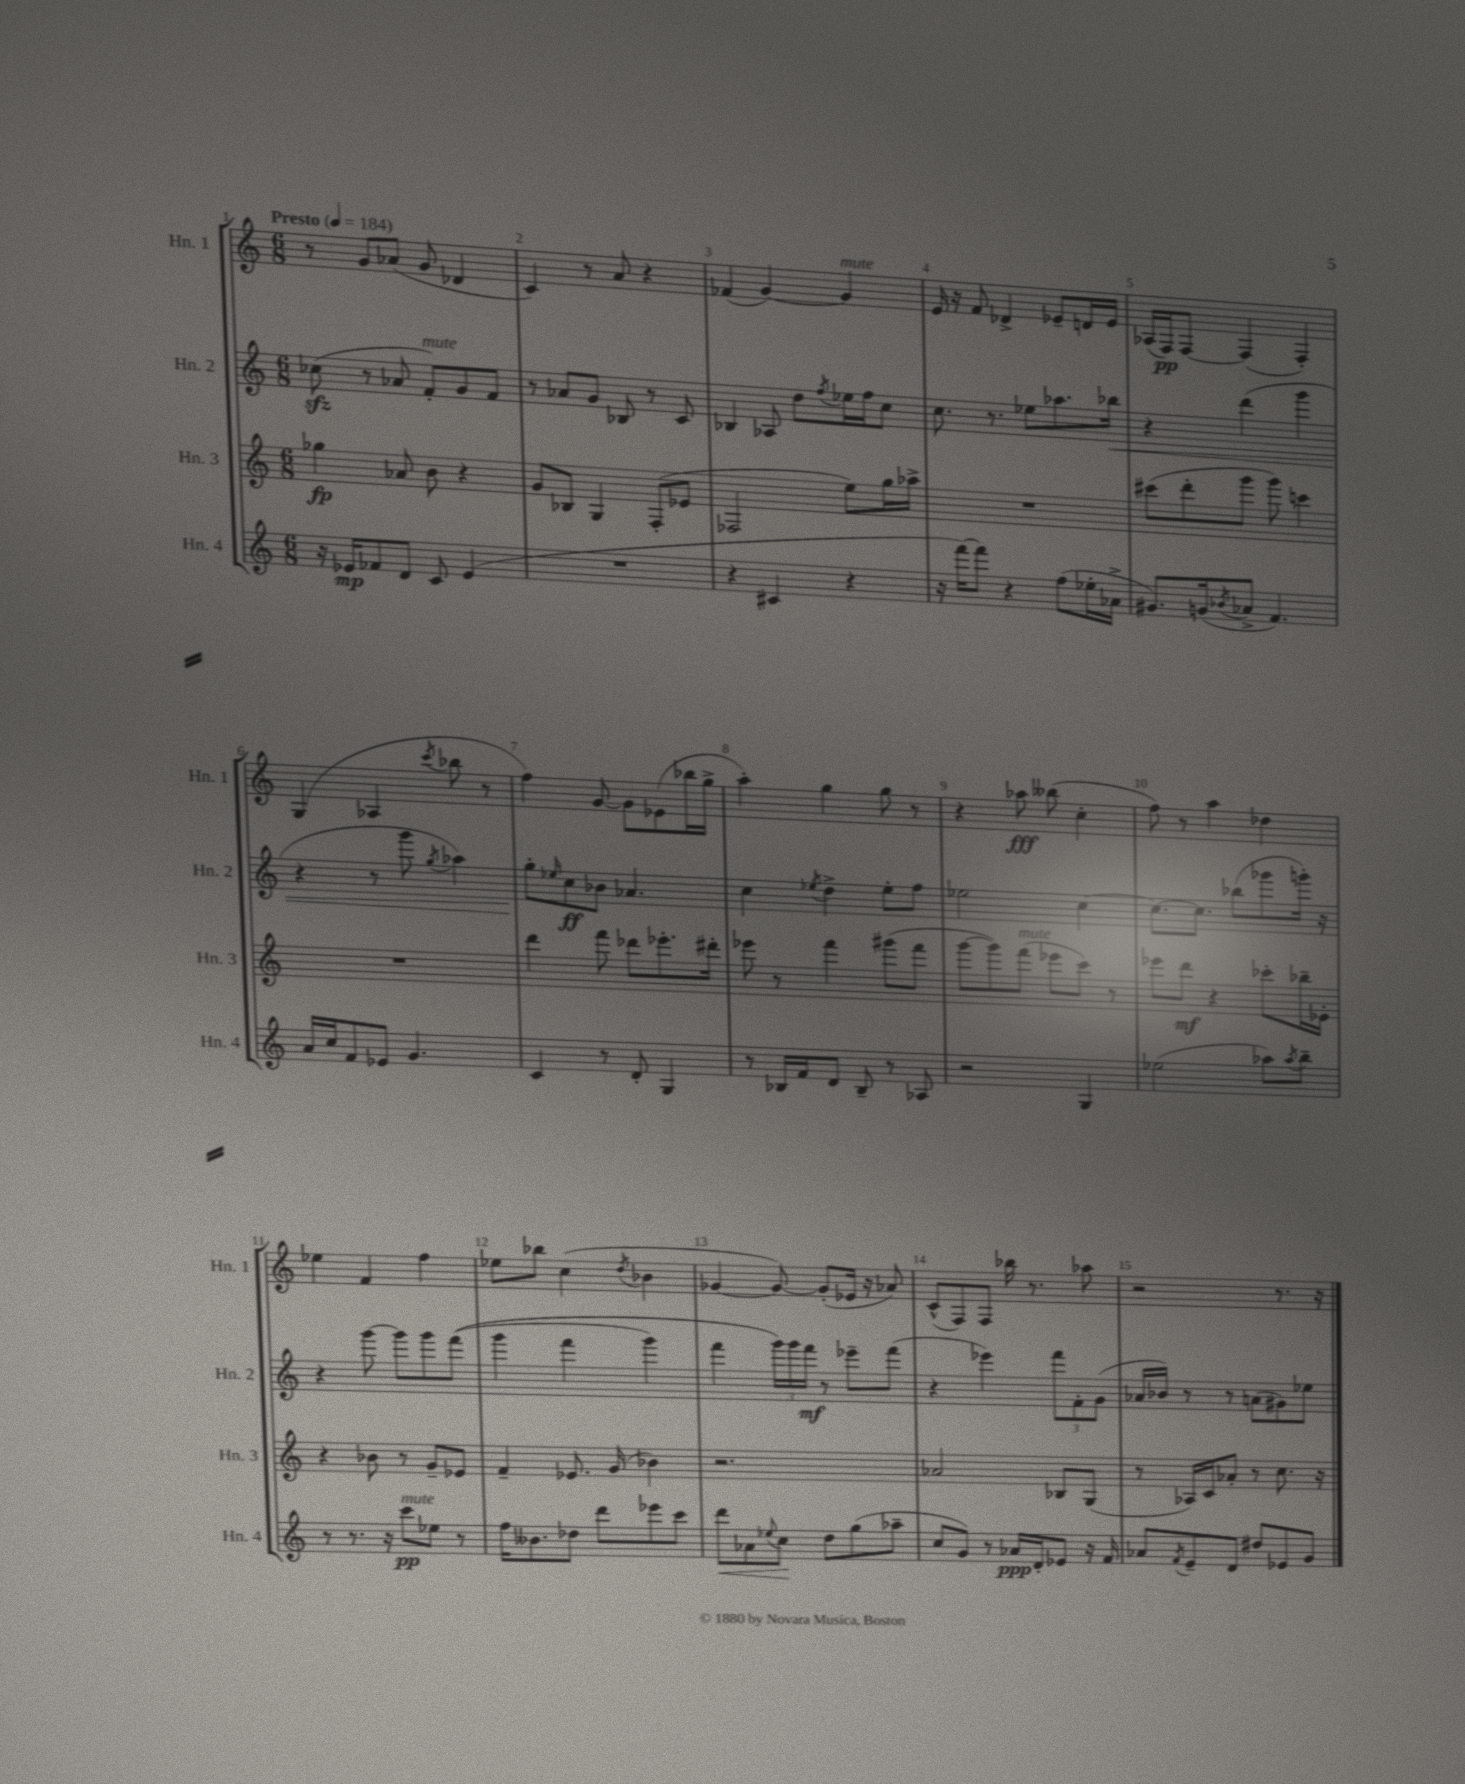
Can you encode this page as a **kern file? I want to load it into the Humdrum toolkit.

**kern	**kern	**kern	**kern
*staff4	*staff3	*staff2	*staff1
*clefG2	*clefG2	*clefG2	*clefG2
*k[]	*k[]	*k[]	*k[]
*M6/8	*M6/8	*M6/8	*M6/8
*MM184	*MM184	*MM184	*MM184
16r	4gg-	(8cc-	8r
16e-	.	.	.
8f-	.	8r	8g
8d	8a-	8a-	(8a-
8c	8b	8f')	8g
(4e-	4r	8g	4d-
.	.	8f	.
=	=	=	=
2.r	8g	8r	4c)
.	8B-	8a-	.
.	4G	8g	8r
.	.	8B-	8a
.	(8F'	8r	4r
.	8e-	8c	.
=	=	=	=
4r	2F-	4B-	(4f-
4c#	.	8A-	[4g)
.	.	8dd	.
.	.	8qff	.
4r	8ee)	16ee-	4g]
.	.	16ff	.
.	16gg	8cc	.
.	16aa-^	.	.
=	=	=	=
16r	2.r	8.cc	16e
[16fff)	.	.	16r
8fff]	.	.	8f
.	.	8.r	.
4r	.	.	4d-^
.	.	8ee-	.
(8ff	.	8.aa-	8e-~
16ee-'	.	.	16d
16a-^	.	16bb-	16e-
=	=	=	=
8.g#)	(8ccc#	4r	(16A-
.	.	.	16F)
.	8ddd'	.	[8F
(16g	.	.	.
8qb-	.	.	.
8a-^	8ggg	(4ddd	(4F]
4.f)	8ggg)	.	.
.	4ccc	4ggg	4F')
=	=	=	=
16a	2.r	4r	(4G
16cc	.	.	.
8f	.	.	.
8e-	.	8r	4A-
4.g	.	8ggg	.
.	.	8qgg	8qccc
.	.	4aa-)	8bb-
.	.	.	8r
=	=	=	=
4c	4ddd	8gg'	4ff)
.	.	16qqee-	.
.	.	8cc	.
8r	8fff	8b-	[8g
8d'	8ddd-	4.a-	8g]
4G	8.eee-'	.	(8e-
.	.	.	16bb-
.	16ddd#'	.	16gg^
=	=	=	=
8r	8eee-	4cc	4aa')
16B-	8r	.	.
16f	.	.	.
.	.	8qee-	.
8d	4fff	4dd^	4gg
8B-~	.	.	.
8r	(8ggg#	8ee-'	8gg
8A-	8fff	8ff	8r
=	=	=	=
2r	[8ggg	2ee-	4r
.	8ggg])	.	.
.	(8fff	.	8aa-
.	8eee-	.	(8bb--
4G	8ccc)	[4cc	4cc'
.	8r	.	.
=	=	=	=
(2ee-	8eee-	8.cc_	8ff)
.	8ddd	.	8r
.	.	8.cc]	.
.	4r	.	4aa
.	.	(8bb-	.
8aa-)	8ccc-'	8ggg-	4dd-
8qaa-	.	.	.
8bb~	16bb-~	16ggg')	.
.	16e-'	16r	.
=	=	=	=
8r	4r	4r	4ee-
8.r	.	.	.
.	8b-	[8ggg	4f
16r	.	.	.
8ccc	8r	8ggg]	.
8ee-	8g~	8ggg	4ff
8r	8e-	&((8fff	.
=	=	=	=
16ff	4f~	4ggg	8ee-
8.b--	.	.	.
.	.	.	8bb-
8dd-	8.e-	4fff	(4cc
8ddd	.	.	.
.	(16g	.	.
.	.	.	8qdd
8eee-	4b-)	4ggg)	4b-
8ccc	.	.	.
=	=	=	=
8ddd	2.r	4fff	[4g-
8a-	.	.	.
8qqee-	.	.	.
8cc	.	24ggg&)	8g-_)
.	.	24ggg	.
.	.	24fff	.
8dd	.	8r	(8g-']
(8gg	.	8eee-~	16e-
.	.	.	16r
8aa-~	.	(8fff	8a-)
=	=	=	=
8cc	2a-	4r	(8c^^
8g)	.	.	8F)
8r	.	4eee-)	8F
16a-	.	.	16bb-
16d'	.	.	8.r
8e-	8B-	12fff	.
.	.	12f'	.
16r	(8G	.	8aa-
.	.	(12g	.
16f	.	.	.
=	=	=	=
8a-	8r	16a-	2r
.	.	16b-)	.
8qf	.	.	.
8e~	16A-)	8r	.
.	16c	.	.
8d	8a-'	8r	.
8dd#	8r	(8a	.
8e-	8.cc	8g#)	8.r
8g	.	8ee-	.
.	16r	.	16r
==	==	==	==
*-	*-	*-	*-
